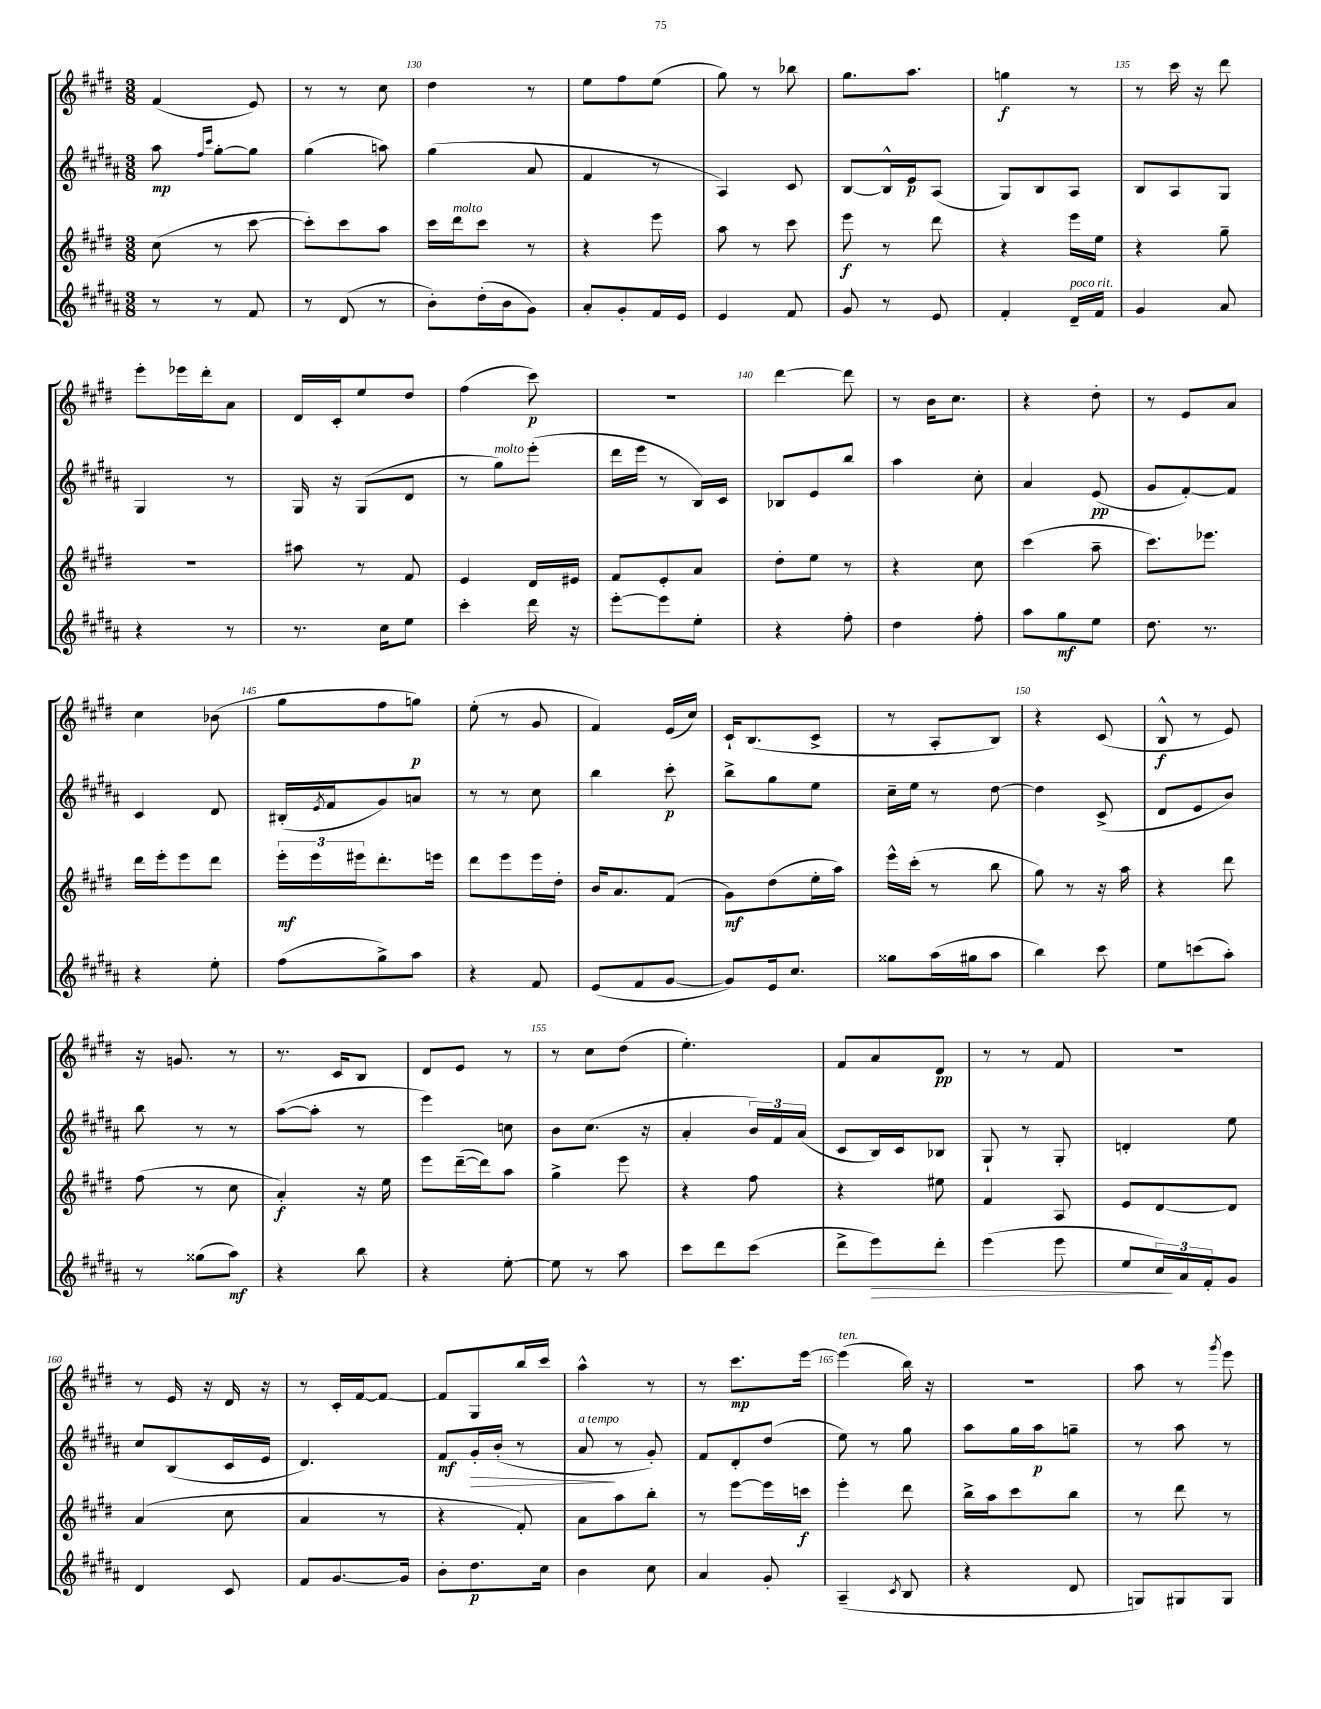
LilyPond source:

<<
\new StaffGroup <<
\new Staff = "s0" {
    \clef treble \key e \major \numericTimeSignature \time 3/8
    fis'4( e'8) |
    r8 r8 cis''8 |
    dis''4 r8 |
    e''8 fis''8 e''8( |
    gis''8) r8 bes''8 |
    gis''8. a''8. |
    g''4\f r8 |
    r8 cis'''16 r16 dis'''8 |
    e'''8-. ees'''16 dis'''16-. a'8 |
    dis'16 cis'16-. e''8 dis''8 |
    fis''4( cis'''8\p) |
    R4. |
    dis'''4~ dis'''8 |
    r8 b'16 cis''8. |
    r4 dis''8-. |
    r8 e'8 a'8 |
    cis''4 bes'8( |
    gis''8 fis''8 g''8\p) |
    e''8-.( r8 gis'8 |
    fis'4) e'16( cis''16) |
    cis'16-! b8.( cis'8-> |
    r8 a8-. b8) |
    r4 cis'8( |
    b8-^\f r8 e'8) |
    r16 g'8. r8 |
    r8. cis'16 b8 |
    dis'8 e'8 r8 |
    r8 cis''8 dis''8( |
    e''4.-.) |
    fis'8 a'8 dis'8\pp |
    r8 r8 fis'8 |
    r4. |
    r8 e'16 r16 dis'16 r16 |
    r8 cis'16-. fis'16~ fis'8~ |
    fis'8 gis8 b''16 cis'''16 |
    a''4-^ r8 |
    r8 cis'''8.\mp e'''16~ |
    e'''4^\markup { \italic "ten." }( b''16) r16 |
    R4. |
    a''8 r8 \acciaccatura { gis'''8 } e'''8 \bar "|." |
}
\new Staff = "s1" {
    \clef treble \key b \major \numericTimeSignature \time 3/8
    ais''8\mp \grace { fis''16 cis'''16 } gis''8~-. gis''8 |
    gis''4( a''8) |
    gis''4( ais'8 |
    fis'4 r8 |
    ais4) cis'8 |
    b8~ b16-^ e'16\p ais8( |
    gis8) b8 ais8 |
    b8 ais8 gis8 |
    gis4 r8 |
    gis16 r16 gis8( dis'8 |
    r8 gis''8^\markup { \italic "molto" }) e'''8-.( |
    dis'''16 e'''16 r8 b16) cis'16 |
    bes8 e'8 b''8 |
    ais''4 cis''8-. |
    ais'4 e'8\pp( |
    gis'8 fis'8~-.) fis'8 |
    cis'4 dis'8 |
    bis16-.( \acciaccatura { e'8 } fis'16 gis'8) a'8 |
    r8 r8 cis''8 |
    b''4 cis'''8-.\p |
    b''8-> gis''8 e''8 |
    cis''16-- e''16 r8 dis''8~ |
    dis''4 cis'8->( |
    dis'8 e'8 b'8) |
    b''8 r8 r8 |
    ais''8~( ais''8-. r8 |
    e'''4) c''8 |
    b'8 cis''8.( r16 |
    ais'4-. \tuplet 3/2 { b'16) fis'16 ais'16( } |
    cis'8 b16) cis'16 bes8 |
    gis8-! r8 gis8-. |
    d'4-. e''8 |
    cis''8 b8( cis'16 e'16 |
    dis'4.) |
    fis'8\mf gis'16-.\> b'16-.( r8 |
    ais'8\!^\markup { \italic "a tempo" } r8 gis'8-.) |
    fis'8 dis'8-. dis''8( |
    e''8) r8 gis''8 |
    ais''8 gis''16 ais''16\p g''8-- |
    r8 ais''8 r8 \bar "|." |
}
\new Staff = "s2" {
    \clef treble \key e \major \numericTimeSignature \time 3/8
    cis''8( r8 cis'''8~ |
    cis'''8-.) cis'''8 a''8 |
    cis'''16 dis'''16^\markup { \italic "molto" } cis'''8 r8 |
    r4 e'''8 |
    a''8 r8 cis'''8 |
    e'''8\f r8 dis'''8 |
    r4 e'''16 e''16 |
    r4 gis''8-- |
    R4. |
    ais''8 r8 fis'8 |
    e'4 dis'16 eis'16 |
    fis'8 e'8-. a'8 |
    dis''8-. e''8 r8 |
    r4 cis''8 |
    cis'''4( a''8-- |
    cis'''8.) ees'''8. |
    dis'''16 e'''16-. e'''8 dis'''8 |
    \tuplet 3/2 { e'''16-.\mf e'''16 eis'''16 } dis'''8.-. e'''16 |
    dis'''8 e'''8 e'''16 dis''16-. |
    b'16 a'8. fis'8( |
    gis'8\mf) dis''8( e''16-. a''16) |
    e'''16-^ cis'''16-.( r8 b''8 |
    gis''8) r8 r16 a''16 |
    r4 dis'''8 |
    fis''8( r8 cis''8 |
    a'4-.\f) r16 e''16 |
    e'''8 dis'''16~--( dis'''16) a''8 |
    gis''4-> e'''8 |
    r4 fis''8 |
    r4 eis''8 |
    fis'4 a8 |
    e'8 dis'8~ dis'8 |
    a'4( cis''8 |
    a'4 r8 |
    r4 fis'8-.) |
    a'8 a''8 b''8-. |
    r8 e'''8~ e'''16 c'''16\f |
    e'''4-. dis'''8 |
    b''16-> a''16 cis'''8 b''8 |
    r8 dis'''8 r8 \bar "|." |
}
\new Staff = "s3" {
    \clef treble \key b \major \numericTimeSignature \time 3/8
    r8 r8 fis'8 |
    r8 dis'8( r8 |
    b'8-.) dis''16-.( b'16 gis'8) |
    ais'8-. gis'8-. fis'16 e'16 |
    e'4 fis'8 |
    gis'8 r8 e'8 |
    fis'4-. dis'16--^\markup { \italic "poco rit." } fis'16 |
    gis'4 ais'8 |
    r4 r8 |
    r8. cis''16 e''8 |
    cis'''4-. dis'''16 r16 |
    e'''8~-. e'''8 e''8-. |
    r4 fis''8-. |
    dis''4 fis''8-. |
    ais''8 gis''8\mf e''8 |
    dis''8. r8. |
    r4 e''8-. |
    fis''8( gis''8->) ais''8 |
    r4 fis'8 |
    e'8( fis'8 gis'8~ |
    gis'8) e'16 cis''8. |
    gisis''8 ais''16( gis''16 ais''8 |
    b''4) cis'''8 |
    e''8 c'''8( ais''8-.) |
    r8 gisis''8( ais''8\mf) |
    r4 b''8 |
    r4 e''8~-. |
    e''8 r8 ais''8 |
    cis'''8 dis'''8 cis'''8( |
    dis'''8-> e'''8\>) dis'''8-. |
    e'''4( e'''8 |
    e''8 \tuplet 3/2 { cis''16\!) ais'16 fis'16-. } gis'8 |
    dis'4 cis'8 |
    fis'8 gis'8.~ gis'16 |
    b'8-. dis''8.\p cis''16 |
    b'4 cis''8 |
    ais'4 gis'8-. |
    ais4--( \acciaccatura { cis'8 } b8 |
    r4 dis'8 |
    g8) gis8 gis8 \bar "|." |
}
>>
>>
\layout { \context { \Score currentBarNumber = #128 \override BarNumber.break-visibility = ##(#f #t #t) barNumberVisibility = #(every-nth-bar-number-visible 5) } }
